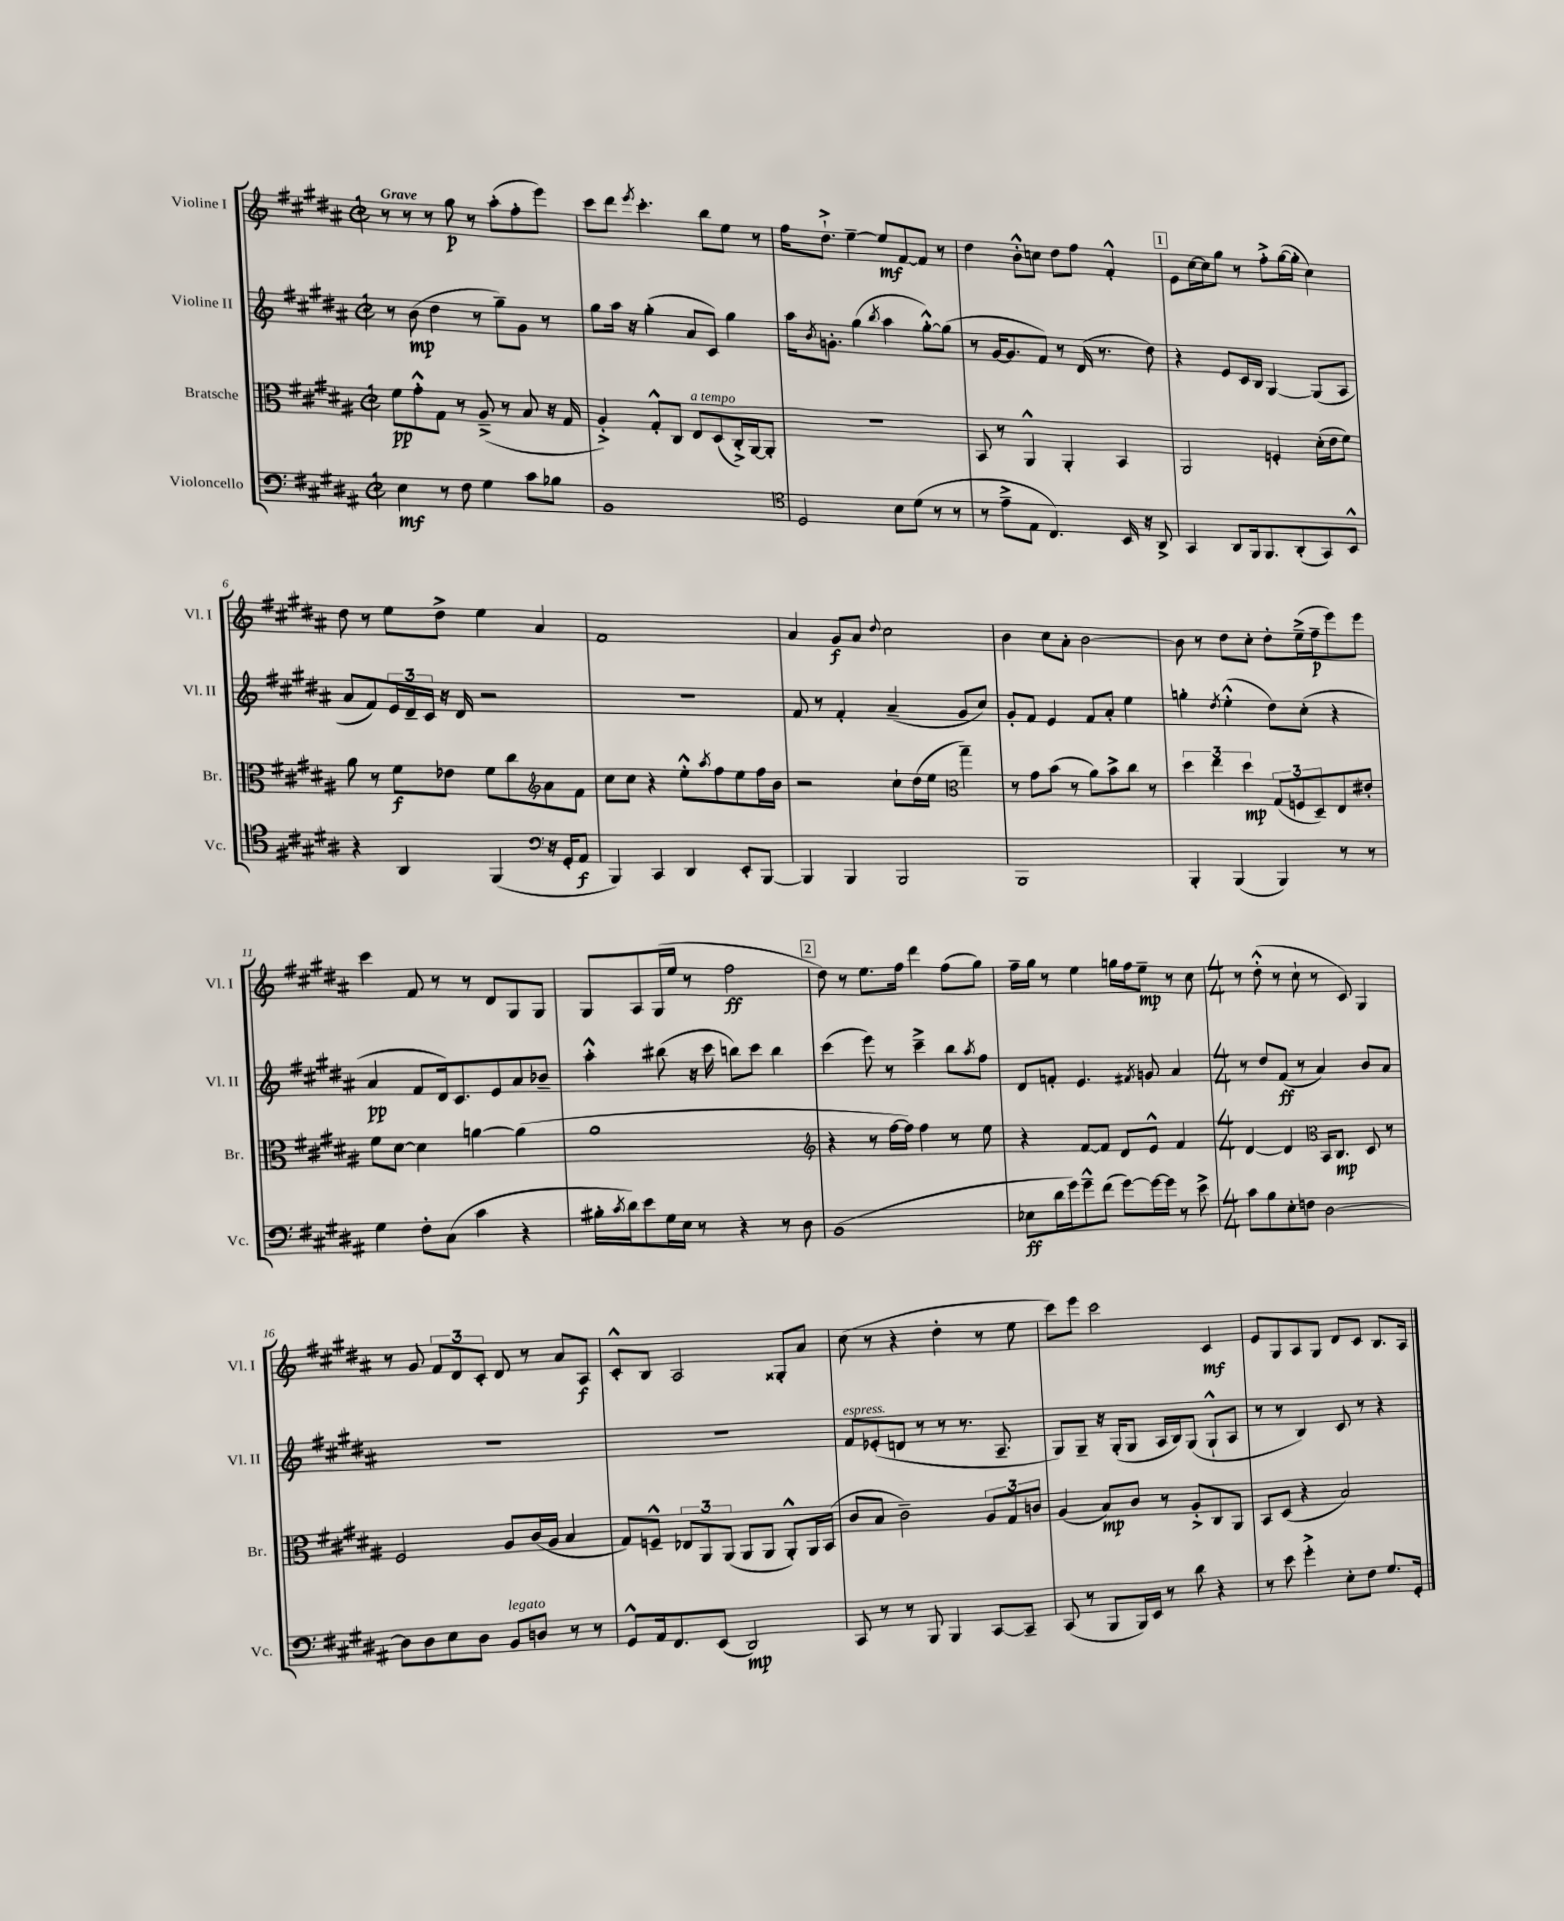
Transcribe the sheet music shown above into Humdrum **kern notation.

**kern	**dynam	**kern	**dynam	**kern	**dynam	**kern	**dynam
*part4	*part4	*part3	*part3	*part2	*part2	*part1	*part1
*staff4	*staff4	*staff3	*staff3	*staff2	*staff2	*staff1	*staff1
*I"Violoncello	*	*I"Bratsche	*	*I"Violine II	*	*I"Violine I	*
*I'Vc.	*	*I'Br.	*	*I'Vl. II	*	*I'Vl. I	*
*clefF4	*	*clefC3	*	*clefG2	*	*clefG2	*
*k[f#c#g#d#a#]	*	*k[f#c#g#d#a#]	*	*k[f#c#g#d#a#]	*	*k[f#c#g#d#a#]	*
*M2/2	*	*M2/2	*	*M2/2	*	*M2/2	*
*met(c|)	*	*met(c|)	*	*met(c|)	*	*met(c|)	*
=1	=1	=1	=1	=1	=1	=1	=1
!	!	!	!	!	!	!LO:TX:a:B:t=Grave	!
4E\	mf	8f#\L	pp	8r	.	8r	.
.	.	8g#'^^\	.	(8b\	mp	8r	.
8r	.	8G#\J	.	4dd#\	.	8r	.
8F#\	.	8r	.	.	.	8gg#\	p
4G#\	.	(8A#~^/	.	8r	.	8r	.
.	.	8r	.	8gg#~\L)	.	(8aa#'\L	.
8c#\L	.	8B/	.	8g#\J	.	8ff#'\	.
8B-X\J	.	16r	.	8r	.	8eee\J)	.
.	.	16G#/	.	.	.	.	.
=2	=2	=2	=2	=2	=2	=2	=2
1BB	.	4A#'^/)	.	8gg#\L	.	8ccc#\L	.
.	.	.	.	16aa#\Jk	.	8ddd#\J	.
.	.	.	.	16r	.	.	.
.	.	.	.	.	.	8qeee/	.
.	.	8G#'^^/L	.	(4gg#'\	.	4.ccc#'\	.
.	.	8C#/J	.	.	.	.	.
!	!	!LO:TX:a:i:t=a tempo	!	!	!	!	!
.	.	8E/L	.	8a#/L	.	.	.
.	.	(8D#/	.	8c#/J)	.	8bb\L	.
.	.	16C#'^/L)	.	4gg#\	.	8ee\J	.
.	.	[16AA#/J	.	.	.	.	.
.	.	8AA#'/J]	.	.	.	8r	.
=3	=3	=3	=3	=3	=3	=3	=3
*clefC4	*	*	*	*	*	*	*
2D#/	.	1r	.	16aa#\KL	.	16ff#\KL	.
.	.	.	.	8qb/	.	.	.
.	.	.	.	8.gn'\J	.	8.dd#`^\J	.
.	.	.	.	(4gg#\	.	[4ee~\	.
.	.	.	.	8qbb/	.	.	.
8B\L	.	.	.	4aa#\	.	8ee/L]	mf
(8d#\J	.	.	.	.	.	[8f#/	.
8r	.	.	.	[8gg#'^^\L)	.	8f#/J]	.
8r	.	.	.	(8gg#\J]	.	8r	.
=4	=4	=4	=4	=4	=4	=4	=4
8r	.	8BB/	.	8r	.	4dd#\	.
8e~^\L	.	8r	.	[16g#/KL	.	.	.
.	.	.	.	8.g#/]	.	.	.
8E\J	.	4AA#^^/	.	.	.	8b'^^\L	.
4.C#/)	.	.	.	8f#/J)	.	8ccn\J	.
.	.	4AA#'/	.	8r	.	8dd#\L	.
.	.	.	.	(16d#/	.	8ff#\J	.
.	.	.	.	8.r	.	.	.
16BB/	.	4BB/	.	.	.	4f#'^^/	.
16r	.	.	.	.	.	.	.
8AA#^/	.	.	.	8dd#\)	.	.	.
!!LO:REH:place=s1:t=1
=5	=5	=5	=5	=5	=5	=5	=5
4GG#/	.	2AA#/	.	4r	.	8e\L	.
.	.	.	.	.	.	[16cc#\L	.
.	.	.	.	.	.	16cc#\J]	.
8AA#/L	.	.	.	8e/L	.	8gg#\J	.
16FF#/k	.	.	.	16c#/L	.	8r	.
8.FF#/	.	.	.	16B/JJ	.	.	.
.	.	4Fn'/	.	[4G#/	.	8ff#'^\L	.
(8AA#'/	.	.	.	.	.	([16gg#\L	.
.	.	.	.	.	.	16gg#'\JJ]	.
8GG#/)	.	(16d#'\LL	.	(8G#/L]	.	4cc#\)	.
.	.	16e\J	.	.	.	.	.
8BB^^/J	.	8f#\J)	.	8A#/J	.	.	.
!!LO:LB:g=z
=6	=6	=6	=6	=6	=6	=6	=6
4r	.	8a#\	.	8a#/L	.	8dd#\	.
.	.	8r	.	8f#/)	.	8r	.
4AA#/	.	8f#\L	f	24e/L	.	8ee\L	.
.	.	.	.	24d#~/	.	.	.
.	.	.	.	24c#/JJ	.	.	.
.	.	8e-X\J	.	16r	.	8dd#^\J	.
.	.	.	.	16d#/	.	.	.
(4FF#/	.	8f#\L	.	2r	.	4ee\	.
.	.	8cc#\	.	.	.	.	.
16r	.	8a#\	.	.	.	4a#/	.
16GG#'/KL	.	.	.	.	.	.	.
8AA#/J	f	8f#\J	.	.	.	.	.
=7	=7	=7	=7	=7	=7	=7	=7
*clefF4	*	*clefG2	*	*	*	*	*
4BBB/)	.	8cc#\L	.	1r	.	1f#	.
.	.	8cc#\J	.	.	.	.	.
4CC#/	.	4r	.	.	.	.	.
4DD#/	.	8ee'^^\L	.	.	.	.	.
.	.	8qaa#/	.	.	.	.	.
.	.	8ff#\	.	.	.	.	.
8EE'/L	.	8ee\	.	.	.	.	.
[8BBB/J	.	16ff#\L	.	.	.	.	.
.	.	16b\JJ	.	.	.	.	.
=8	=8	=8	=8	=8	=8	=8	=8
4BBB/]	.	2r	.	8f#/	.	4a#/	.
.	.	.	.	8r	.	.	.
4BBB/	.	.	.	4f#'/	.	8g#/L	f
.	.	.	.	.	.	8a#/J	.
.	.	.	.	.	.	8qqdd#/	.
2BBB/	.	8cc#`\L	.	(4a#~/	.	2cc#\	.
.	.	(16dd#\L	.	.	.	.	.
.	.	16ee\JJ	.	.	.	.	.
.	.	4gg#~\)	.	8g#/L	.	.	.
.	.	.	.	8cc#/J)	.	.	.
=9	=9	=9	=9	=9	=9	=9	=9
*	*	*clefC3	*	*	*	*	*
1BBB	.	8r	.	8g#'/L	.	4b\	.
.	.	8g#\L	.	8f#/J	.	.	.
.	.	(8b\J	.	4e/	.	8cc#\L	.
.	.	8r	.	.	.	8a#'\J	.
.	.	8a#\L)	.	8f#/L	.	[2b\	.
.	.	8b^\	.	8a#'/J	.	.	.
.	.	8cc#\J	.	4ee\	.	.	.
.	.	8r	.	.	.	.	.
=10	=10	=10	=10	=10	=10	=10	=10
4BBB'/	.	6dd#\	.	4ggn'\	.	8b\]	.
.	.	.	.	.	.	8r	.
.	.	6ee\	.	.	.	.	.
.	.	.	.	8qdd#/	.	.	.
(4BBB/	.	.	.	(4ee'^^\	.	8dd#\L	.
.	.	6dd#\	mp	.	.	.	.
.	.	.	.	.	.	8cc#'\J	.
4BBB/)	.	(12G#/L	.	8dd#\L)	.	8dd#'\L	.
.	.	12Fn/	.	.	.	.	.
.	.	.	.	(8cc#'\J	.	(16ee~^\L	.
.	.	12D#~/)	.	.	.	.	.
.	.	.	.	.	.	16ff#~\J	p
8r	.	8E/	.	4r	.	8eee\)	.
8r	.	8e#X'/J	.	.	.	8eee\J	.
!!LO:LB:g=z
=11	=11	=11	=11	=11	=11	=11	=11
4G#\	.	8f#\L	.	4a#/	pp	4ccc#\	.
.	.	[8d#\J	.	.	.	.	.
8F#'\L	.	4d#\]	.	8f#/L	.	8f#/	.
(8C#\J	.	.	.	16d#/k)	.	8r	.
.	.	.	.	8.c#/	.	.	.
4c#\	.	[4an\	.	.	.	8r	.
.	.	.	.	8e/	.	8d#/L	.
4r	.	(4a\]	.	8a#/	.	8G#/	.
.	.	.	.	8b-X~/J	.	8G#/J	.
=12	=12	=12	=12	=12	=12	=12	=12
16B#X'\LL	.	1a#	.	4aa#'^^\	.	8G#/L	.
8qc#/	.	.	.	.	.	.	.
16d#\J)	.	.	.	.	.	.	.
8e\	.	.	.	.	.	8A#/	.
16G#\L	.	.	.	(8bb#X\	.	(16G#/L	.
16E\JJ	.	.	.	.	.	16ee/JJ	.
8r	.	.	.	16r	.	8r	.
.	.	.	.	16ccc#\	.	.	.
4r	.	.	.	8bbn\L)	.	2ff#\	ff
.	.	.	.	8ccc#\J	.	.	.
8r	.	.	.	4bb\	.	.	.
8D#\	.	.	.	.	.	.	.
!!LO:REH:place=s1:t=2
=13	=13	=13	=13	=13	=13	=13	=13
*	*	*clefG2	*	*	*	*	*
(1BB	.	4r	.	(4ccc#\	.	8dd#\)	.
.	.	.	.	.	.	8r	.
.	.	8r	.	8eee\)	.	8.ee\L	.
.	.	[16ff#\LL	.	8r	.	.	.
.	.	16ff#\JJ])	.	.	.	16ff#\Jk	.
.	.	4ff#\	.	4ccc#~^\	.	4ddd#\	.
.	.	8r	.	8bb\L	.	(8ff#\L	.
.	.	.	.	8qaa#/	.	.	.
.	.	8ee\	.	8ff#\J	.	8gg#\J)	.
=14	=14	=14	=14	=14	=14	=14	=14
8E-X\L	ff	4r	.	8d#/L	.	16ff#~\LL	.
.	.	.	.	.	.	16gg#\JJ	.
16d#\L	.	.	.	8fn'/J	.	8r	.
16g#\J)	.	.	.	.	.	.	.
8g#~^^\	.	[8f#/L	.	4.e/	.	4ee\	.
(8f#\J	.	8f#/J]	.	.	.	.	.
[8g#\L)	.	8d#/L	.	.	.	16ggn\LL	.
.	.	.	.	.	.	16ff#\J	.
.	.	.	.	8qf#X/	.	.	.
16g#\L_	.	8e^^/J	.	8gn/	.	8ee~\J	mp
16g#\JJ]	.	.	.	.	.	.	.
8r	.	4f#/	.	4a#/	.	8r	.
8e^\	.	.	.	.	.	8cc#\	.
=15	=15	=15	=15	=15	=15	=15	=15
*M4/4	*	*M4/4	*	*M4/4	*	*M4/4	*
8c#\L	.	[4d#/	.	8r	.	8r	.
8B\	.	.	.	8dd#/L	.	(8dd#'^^\	.
8E'\	.	4d#/]	.	(8f#/J	ff	8r	.
8Fn\J	.	.	.	8r	.	8cc#`\	.
*	*	*clefC3	*	*	*	*	*
[2D#\	.	16BB/KL	.	4a#/)	.	8r	.
.	.	8.C#/J	mp	.	.	.	.
.	.	.	.	.	.	8c#/)	.
.	.	8D#/	.	8b/L	.	4G#/	.
.	.	8r	.	8a#/J	.	.	.
!!LO:LB:g=z
=16	=16	=16	=16	=16	=16	=16	=16
8D#\L]	.	2F#/	.	1r	.	8r	.
8D#\	.	.	.	.	.	8g#/	.
8E\	.	.	.	.	.	12f#/L	.
.	.	.	.	.	.	12d#/	.
8D#\J	.	.	.	.	.	.	.
.	.	.	.	.	.	12c#'/J	.
!LO:TX:a:i:t=legato	!	!	!	!	!	!	!
8BB/L	.	8A#/L	.	.	.	8d#/	.
8Dn/J	.	(16c#/L	.	.	.	8r	.
.	.	16A#/JJ	.	.	.	.	.
8r	.	4B/	.	.	.	8a#/L	.
8r	.	.	.	.	.	8A#/J	f
=17	=17	=17	=17	=17	=17	=17	=17
8GG#^^/L	.	8G#/L)	.	1r	.	8c#'^^/L	.
16AA#/k	.	8Fn~^^/J	.	.	.	8B/J	.
8.FF#/	.	.	.	.	.	.	.
.	.	12E-X/L	.	.	.	2A#/	.
.	.	12AA#/	.	.	.	.	.
(8EE/J	.	.	.	.	.	.	.
.	.	(12AA#/J	.	.	.	.	.
2DD#/)	mp	8AA#/L	.	.	.	.	.
.	.	8AA#/J	.	.	.	.	.
.	.	8AA#'^^/L)	.	.	.	8G##X'/L	.
.	.	16AA#/L	.	.	.	8a#/J	.
.	.	(16BB/JJ	.	.	.	.	.
=18	=18	=18	=18	=18	=18	=18	=18
!	!	!	!	!LO:TX:a:i:t=espress.	!	!	!
8CC#/	.	8c#/L	.	8f#/L	.	(8cc#\	.
8r	.	8B/J	.	(8e-X'/	.	8r	.
8r	.	2c#~\)	.	8dn/J	.	4r	.
8BBB/	.	.	.	8r	.	.	.
4BBB/	.	.	.	8r	.	4dd#'\	.
.	.	.	.	8.r	.	.	.
[8CC#/L	.	12A#/L	.	.	.	8r	.
.	.	.	.	8.A#~/	.	.	.
.	.	12G#/	.	.	.	.	.
8CC#~/J]	.	.	.	.	.	8ee\	.
.	.	12cn/J	.	.	.	.	.
=19	=19	=19	=19	=19	=19	=19	=19
(8CC#/	.	(4A#/	.	8G#/L)	.	8ccc#\L)	.
8r	.	.	.	8G#~/J	.	8eee\J	.
8BBB/L	.	8B/L)	mp	16r	.	2ccc#\	.
.	.	.	.	(16G#'/KL	.	.	.
16BBB/L)	.	8c#/J	.	8G#/J	.	.	.
16EE/JJ	.	.	.	.	.	.	.
8r	.	8r	.	16A#/LL	.	.	.
.	.	.	.	16B/J)	.	.	.
8d#\	.	8A#'^/L	.	(8G#/J	.	.	.
4r	.	8C#/	.	8G#`^^/L	.	4c#/	mf
.	.	8AA#/J	.	8A#/J	.	.	.
=20	=20	=20	=20	=20	=20	=20	=20
8r	.	8BB/L	.	8r	.	8e/L	.
8e\	.	(8D#/J	.	8r	.	8G#/	.
4g#'^\	.	4r	.	4B/)	.	8A#/	.
.	.	.	.	.	.	8G#/J	.
8E'\L	.	2B/)	.	8c#/	.	8d#/L	.
8F#\J	.	.	.	8r	.	8c#/J	.
8.G#/L	.	.	.	4r	.	8.B/L	.
16GG#'/Jk	.	.	.	.	.	16A#/Jk	.
==	==	==	==	==	==	==	==
*-	*-	*-	*-	*-	*-	*-	*-
